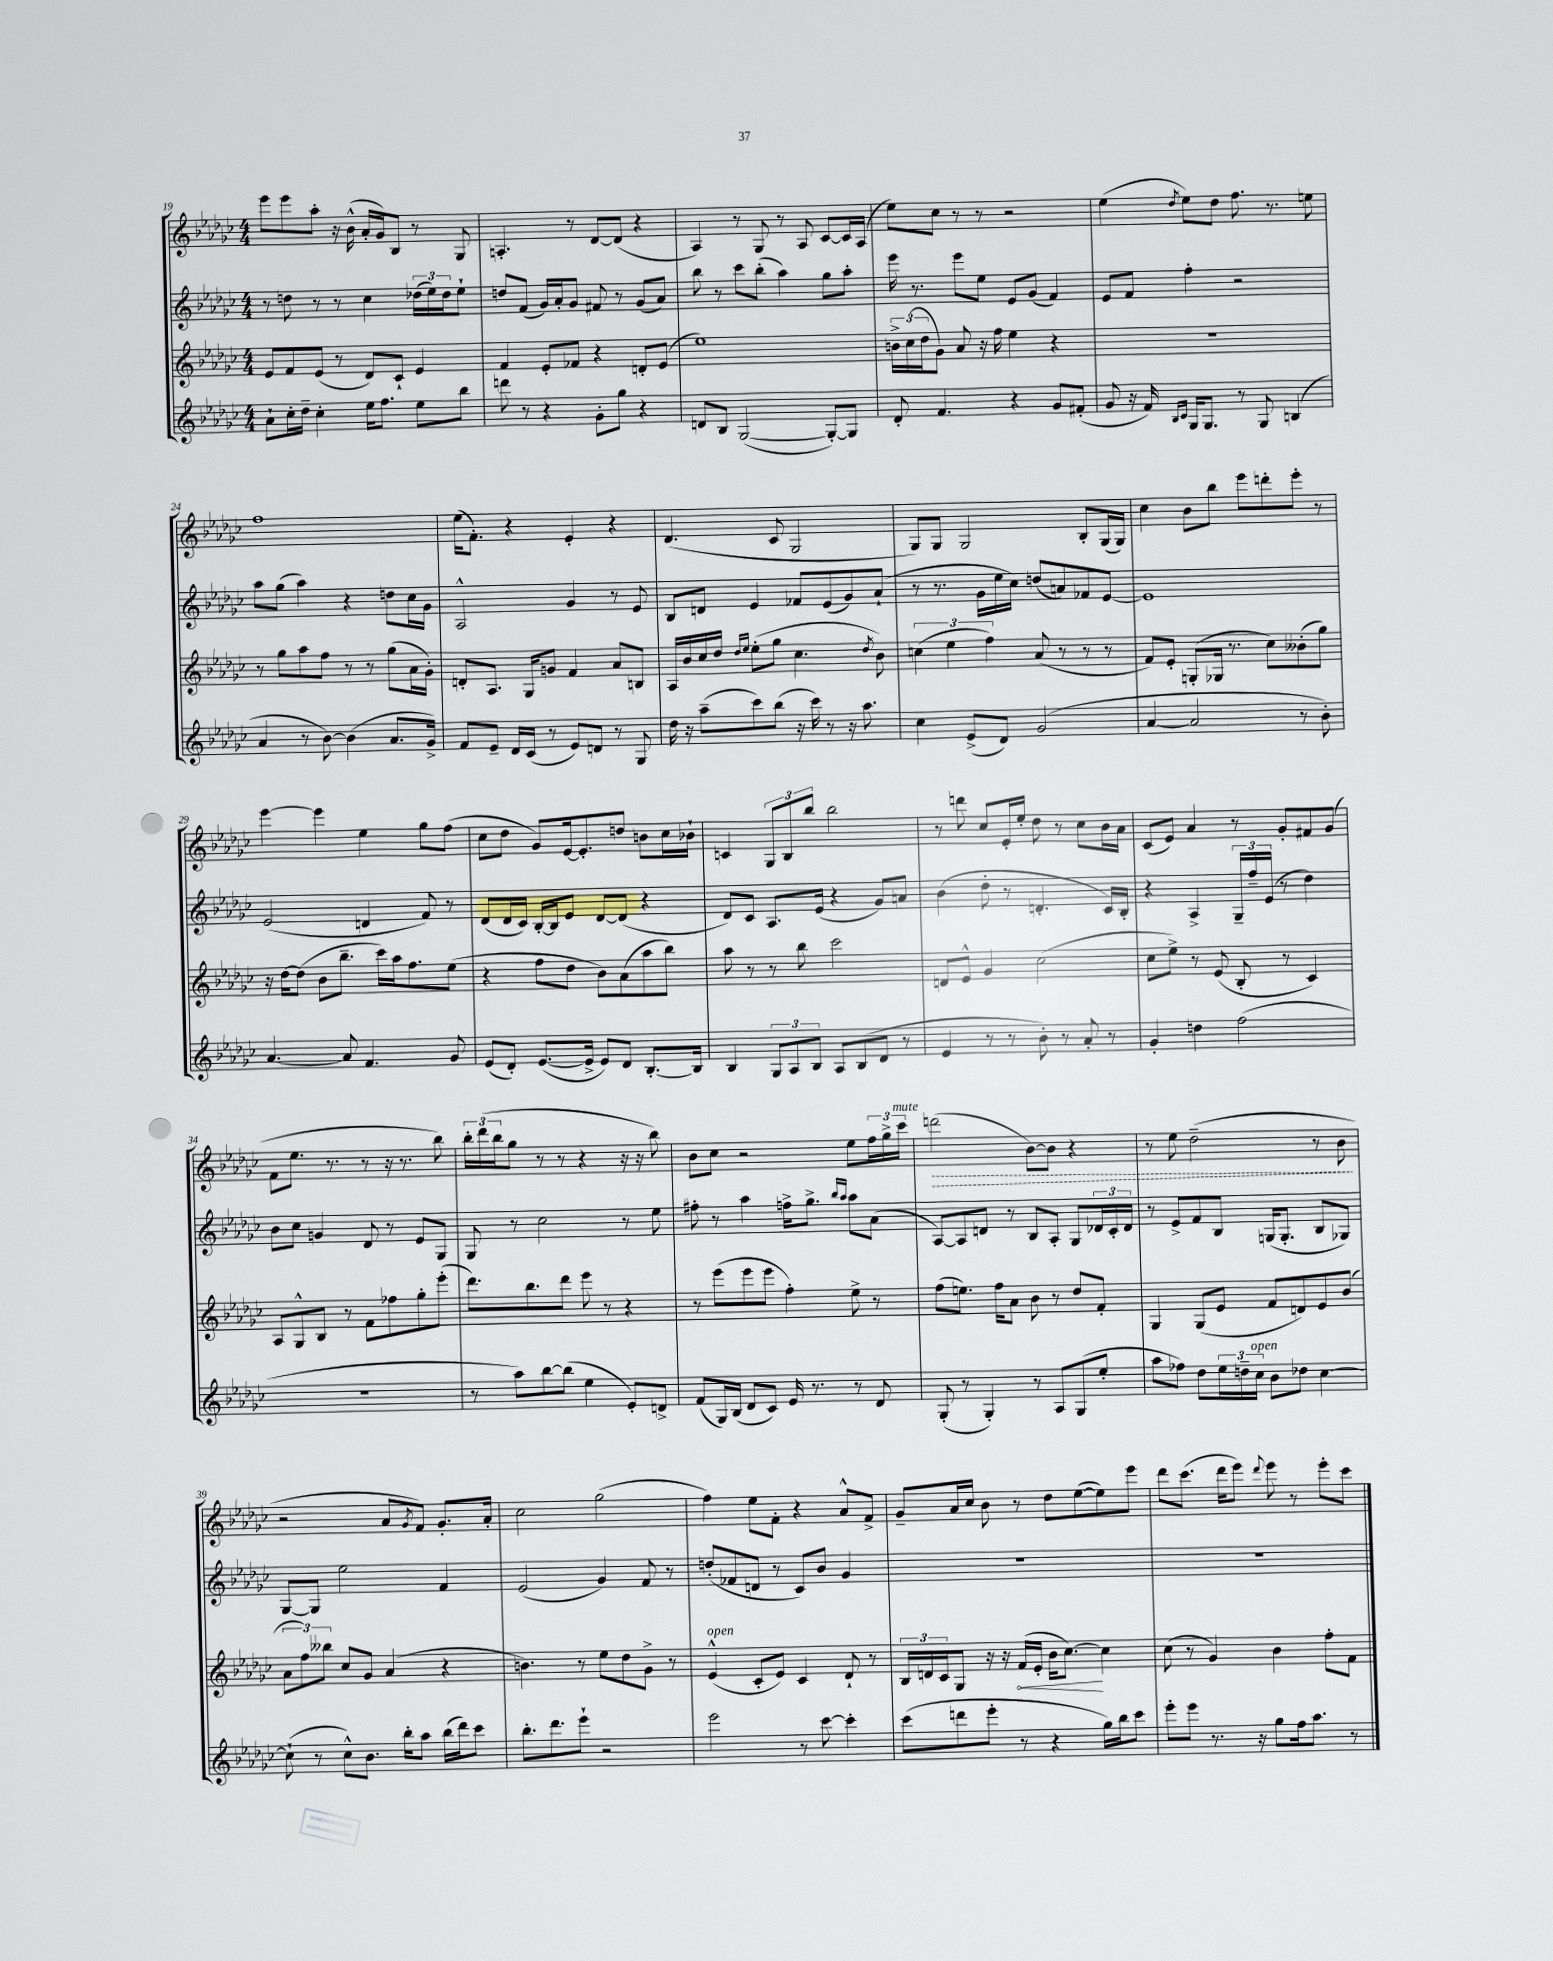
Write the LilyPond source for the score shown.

<<
\new StaffGroup <<
\new Staff = "s0" {
    \clef treble \key ges \major \numericTimeSignature \time 4/4
    ees'''8 ees'''8 aes''8-. r16 bes'16-^( aes'16-. ges'16) bes8 r8 ges8 |
    a4.-. r8 des'8~ des'8( r4 |
    aes4) r8 ges8 r8 aes8 ces'8~ ces'16 aes16( |
    ees''8) ces''8 r8 r8 r2 |
    ees''4( \acciaccatura { des''8 } ees''8) des''8 f''8. r8. e''8 |
    f''1 |
    ees''16( f'8.-.) r4 ees'4-. r4 |
    des'4.( ces'8 ges2 |
    ges8) ges8 ges2 bes8-. ges16( ges16) |
    ces''4 bes'8 bes''8 ees'''8 d'''8-. ees'''8-. r8 |
    ees'''4~ ees'''4 ees''4 ges''8 f''8( |
    ces''8 des''8 ges'8) ees'16~ ees'8.-. d''8 b'8 ces''16 bes'16-! |
    c'4 \tuplet 3/2 { ges8 bes8 bes''8 } bes''2 |
    r8 d'''8 ces''8 ees'16-. ees''16-. des''8 r8 ces''8 bes'16 aes'16 |
    ces'8( ees'8) aes'4 r8 ges'8-. fis'8 ges'8( |
    f'8 ees''8. r8. r8 r16 r8. bes''8) |
    \tuplet 3/2 { bes''16-. des'''16( bes''16 } ges''8 r8 r8 r4 r16 r16 bes''8) |
    bes'8 ces''8 r2 ees''8 \tuplet 3/2 { f''16 ges''16-> ces'''16^\markup { \italic "mute" } } |
    \once \override Hairpin.style = #'dashed-line d'''2\>( bes'8~) bes'8 r4 |
    r8 ees''8 des''2--( r8 bes'8\! |
    r2 aes'8 \acciaccatura { ges'8 } f'8) ges'8.-. aes'16-. |
    ces''2 ges''2( |
    f''4) ees''8 f'8-. r4 aes'8-^ f'8-> |
    ges'8-- aes'16 ces''16 bes'8 r8 des''8 ees''8~( ees''8) ees'''8 |
    des'''8 ces'''8.( des'''16 ees'''8) \appoggiatura { des'''8 } ees'''8 r8 ees'''8-. ces'''8 \bar "|." |
}
\new Staff = "s1" {
    \clef treble \key ges \major \numericTimeSignature \time 4/4
    r8 d''8 r8 r8 ces''4 \tuplet 3/2 { des''16( ees''16) des''16 } ees''8-! |
    d''8 f'8( ges'16) aes'16-. ges'8 fis'8 r8 ges'8( aes'8) |
    bes''8 r8 ces'''8 bes''8-.( aes''4) ges''8 aes''8-. |
    ees'''16 r8. ees'''8 ees''8 ees'8 ges'8( f'4) |
    ees'8 f'8 f''4-. r2 |
    aes''8 ges''8( aes''4) r4 d''8 ces''16 ges'16 |
    aes2-^ ges'4 r8 ees'8 |
    bes8 d'8 ees'4 fes'8 ees'8( ges'8) aes'8-!( |
    r8 r8. ges'16 ees''16 ces''16) d''8( a'8) fes'8 ees'8~ |
    ees'1 |
    ees'2( d'4 f'8) r8 |
    des'8( des'16 ces'16) bes16~-. bes16 ees'8 des'8~ des'8( r4 |
    des'8) ces'8 aes8. ees'16( r4 ges'8) a'8 |
    bes'4( des''8-. r8 d'4.-. ces'16) bes16-. |
    r4 aes4-> \tuplet 3/2 { ges16-- f''16-- ees'16( } r8 des''4) |
    bes'8 ces''8 g'4 des'8 r8 ees'8 ges8 |
    ges8 r8 ces''2 r8 ees''8 |
    fis''8-. r8 aes''4 f''16-> ges''8.-> \grace { bes''16 aes''16 } aes''8 aes'8( |
    aes8~) aes8 d'8 r8 bes8 aes8-. ges8 \tuplet 3/2 { des'16 ces'16-. des'16 } |
    r8 ees'8-> f'8 bes8 g16( g8.-. bes8 ges8) |
    ges8~ ges8 ees''2 f'4 |
    ees'2( ges'4) f'8 r8 |
    d''8-.( fes'8 d'8 r8 ces'8) bes'8 ges'4 |
    R1 |
    R1 \bar "|." |
}
\new Staff = "s2" {
    \clef treble \key ges \major \numericTimeSignature \time 4/4
    ees'8 f'8 ees'8( r8 des'8) ces'8-! ees'4 |
    f'4 ees'8-. fes'8 r4 d'8-. ees'8( |
    ees''1) |
    \tuplet 3/2 { b'16-> ces''16( des''16 } ges'8) aes'8 r16 f''16 ees''4 r4 |
    R1 |
    r8 ges''8 aes''8 f''8 r8 r8 ges''8( aes'16 ges'16-.) |
    d'8-. aes8. ges16 g'8 f'4 aes'8 b8 |
    aes16 bes'16 ces''16 des''16 \grace { des''16 ees''16 } ees''8-.( ges''8 ces''4. \acciaccatura { des''8 } bes'8) |
    \tuplet 3/2 { c''4( ees''4 f''4) } aes'8( r8 r8 r8 |
    f'8) ees'8-. g8-.( ges16 r8. ces''8) beses'8-.( ges''8) |
    r16 des''16~ des''8( bes'8 bes''8.-- ces'''16) aes''16 f''8. ees''8( |
    r4 f''8 des''8 bes'8) aes'8( aes''8 bes''8) |
    aes''8 r8 r8 bes''8 ces'''2 |
    d'8 ees'8-^ ges'4 ces''2( |
    ces''8 ees''8->) r8 ees'8( bes8-. r8 ces'4) |
    aes8 ges8-^ bes8 r8 f'8 fes''8 ges''8-. ees'''8-.( |
    des'''8.) bes''8. des'''8 ees'''8 r8 r4 |
    r8 ees'''8( ees'''8 ees'''8 f''4-.) ees''8-> r8 |
    f''8( e''8.) f''16 aes'8 bes'8 r8 des''8 f'8-. |
    ges4 ges8( ees'8 f'8 d'8) ees'8 bes'8( |
    \tuplet 3/2 { aes'8 f''8) beses''8 } ces''8 ges'8 aes'4( r4 |
    b'4.) r8 ees''8 des''8 ges'8-> r8 |
    ees'4-^^\markup { \italic "open" }( ces'8-. ees'8) ces'4 des'8-! r8 |
    \tuplet 3/2 { bes16 d'16 ces'16 } ges8 r16 r16 \once \override Hairpin.circled-tip = ##t f'16\<( ees'16-. bes'16 ces''8.~\!) ces''4 |
    ces''8( r8 ges'4) bes'4 f''8-. f'8 \bar "|." |
}
\new Staff = "s3" {
    \clef treble \key ges \major \numericTimeSignature \time 4/4
    aes'8-! ces''16-. des''16-- ces''4-. ees''16 f''8. ees''8 bes''8 |
    d'''8 r8 r4 ges'8-. ges''8 r4 |
    d'8 bes8 ges2~( ges8~-.) ges8 |
    des'8-. f'4. r4 ges'8 fis'8-.( |
    ges'8 r16 f'16) \grace { bes16 ces'16 } ges16 ges8. r8 ges8 b4( |
    aes'4 r8 bes'8~) bes'4( aes'8. ges'16->) |
    f'8 ees'8-- des'16 ces'16( r8 ees'8) d'8 r8 ges8 |
    des''16 r16 aes''8--( ces'''8) bes''8( r16 ces'''16) r8 r16 aes''8. |
    ces''4 ees'8->( des'8) ges'2( |
    aes'4~ aes'2 r8 bes'8-.) |
    aes'4.~ aes'8 f'4. ges'8 |
    ees'8( des'8-.) ees'8.~( ees'16-> ees'8) des'8 bes8.~-. bes16 |
    bes4 \tuplet 3/2 { ges8 aes8 bes8 } aes8 bes8( des'8 r8 |
    ees'4 r8 r8 bes'8-.) r8 aes'8-. r8 |
    ges'4-. d''4 f''2( |
    R1 |
    r8 aes''8) bes''8~ bes''8( ees''4 ees'8-.) d'8-> |
    f'8( ges16) bes16( des'8 ces'8) ees'16 r8. r8 des'8 |
    ges8-.( r8 ges4-.) r8 aes8 ges8( ees''8-. |
    aes''8 fes''8) des''8 \tuplet 3/2 { ees''16 d''16-- ces''16^\markup { \italic "open" } } bes'8 des''8 ces''4~ |
    ces''8-!( r8 ces''8-^) bes'8. bes''16-. aes''8 bes''16( des'''16) ces'''8 |
    bes''8.-. des'''8. ees'''8-! r2 |
    ees'''2 r8 ces'''8~ ces'''4-. |
    ces'''8( d'''8 ees'''8-. r8 r4 ges''16) bes''16 ces'''8 |
    ees'''8-. ees'''8 r8. r16 ges''8 f''16 aes''8. r8 \bar "|." |
}
>>
>>
\layout { \context { \Score currentBarNumber = #19 } }
